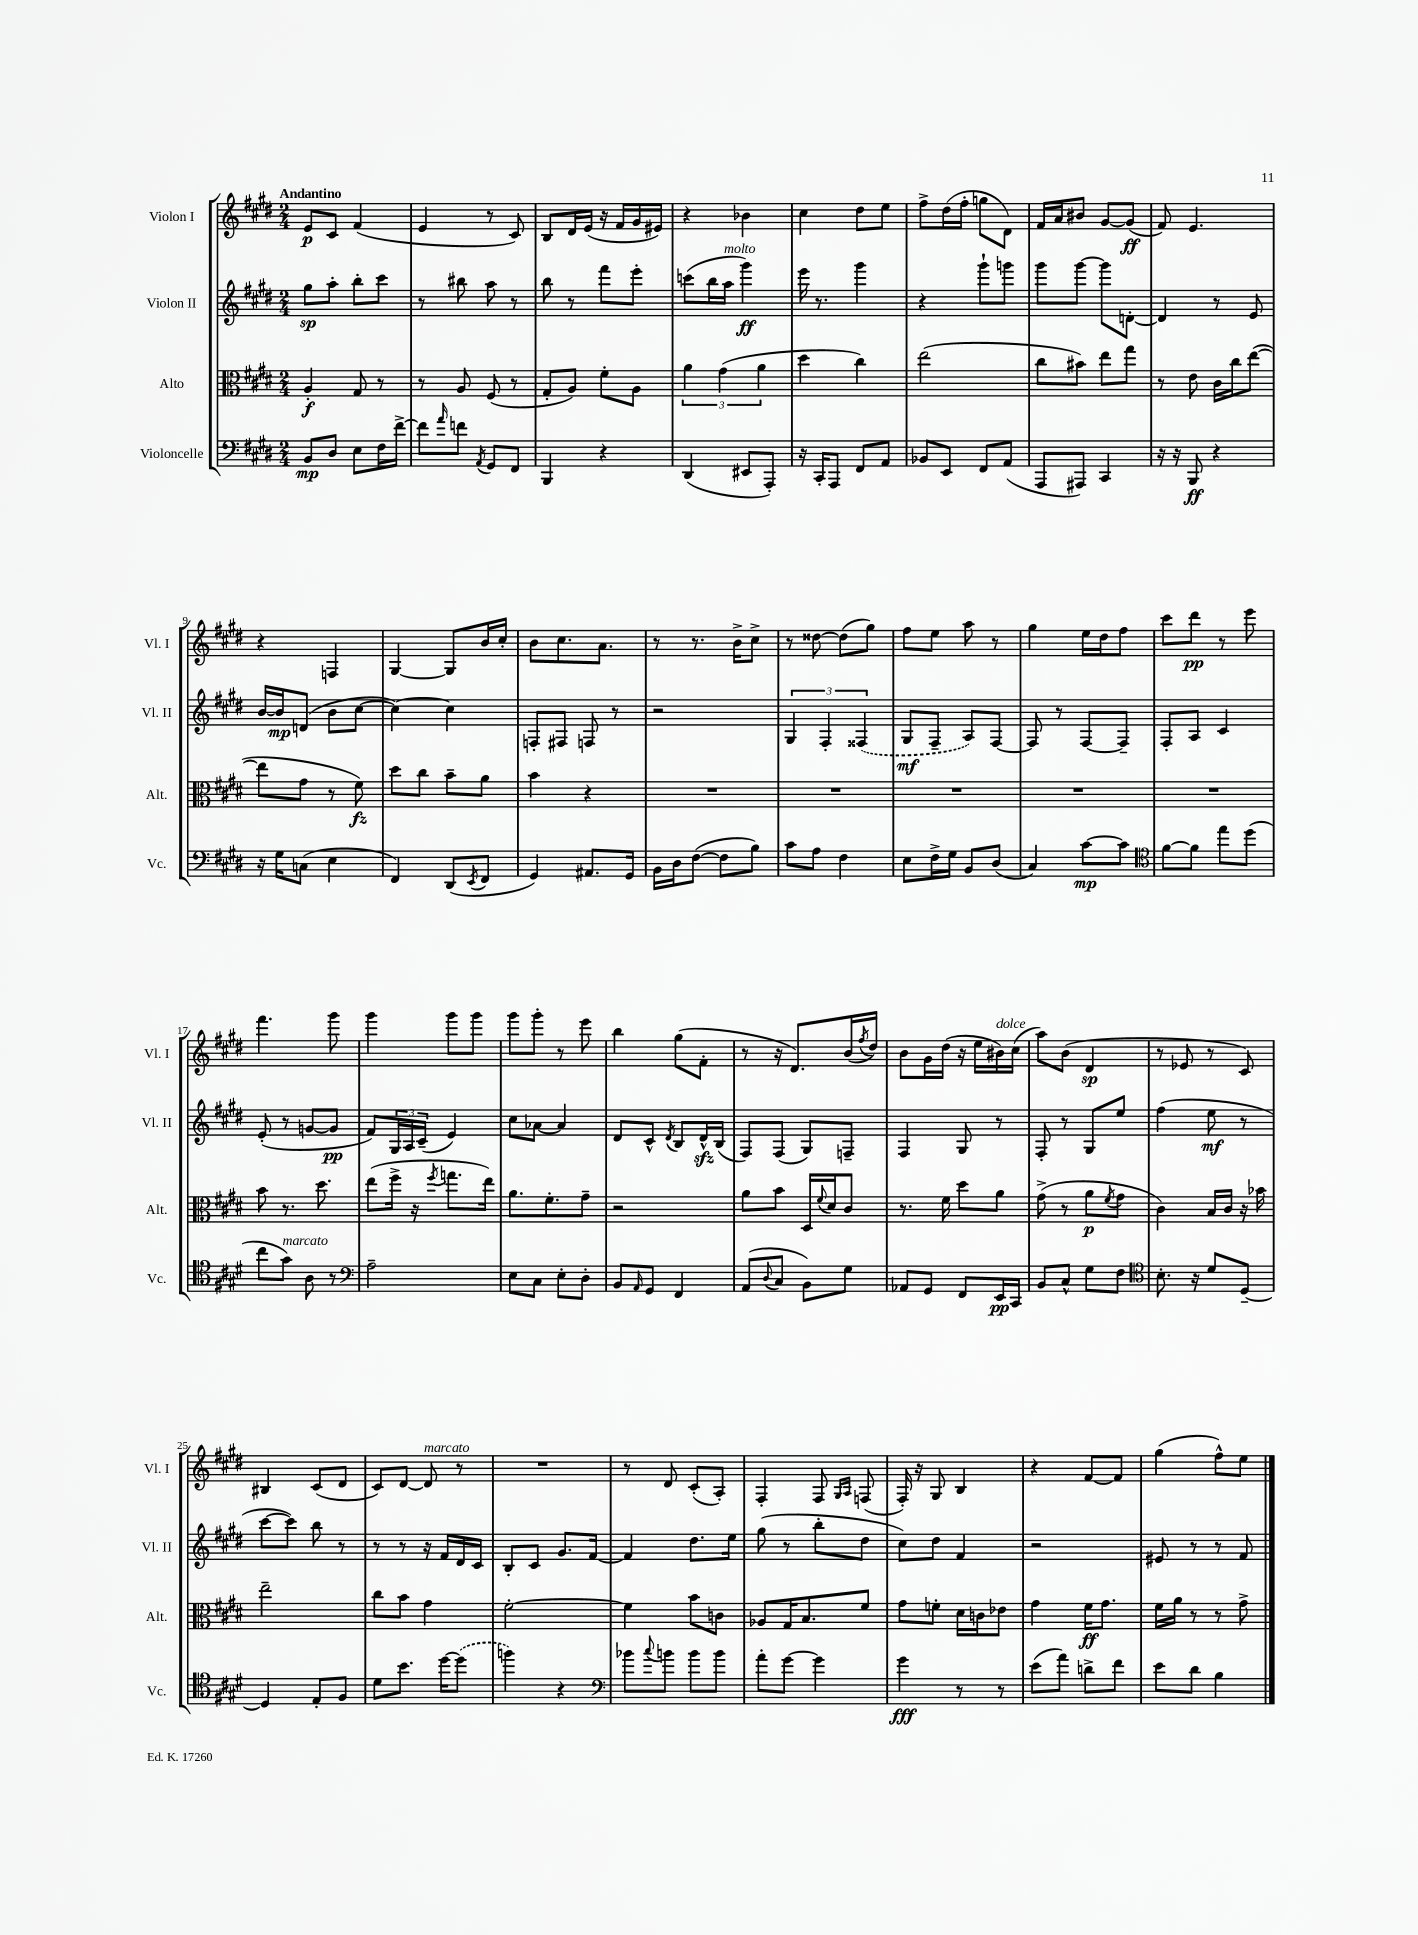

**kern	**dynam	**kern	**dynam	**kern	**dynam	**kern	**dynam
*part4	*part4	*part3	*part3	*part2	*part2	*part1	*part1
*staff4	*staff4	*staff3	*staff3	*staff2	*staff2	*staff1	*staff1
*I"Violoncelle	*	*I"Alto	*	*I"Violon II	*	*I"Violon I	*
*I'Vc.	*	*I'Alt.	*	*I'Vl. II	*	*I'Vl. I	*
*clefF4	*	*clefC3	*	*clefG2	*	*clefG2	*
*k[f#c#g#d#]	*	*k[f#c#g#d#]	*	*k[f#c#g#d#]	*	*k[f#c#g#d#]	*
*M2/4	*	*M2/4	*	*M2/4	*	*M2/4	*
=1	=1	=1	=1	=1	=1	=1	=1
!	!	!	!	!	!	!LO:TX:a:B:t=Andantino	!
8BB/L	mp	4A'/	f	8gg#\L	sp	8e/L	p
8D#/J	.	.	.	8aa'\J	.	8c#/J	.
8E\L	.	8G#/	.	8bb'\L	.	(4f#/	.
16F#\L	.	8r	.	8ccc#\J	.	.	.
[16f#^\JJ	.	.	.	.	.	.	.
=2	=2	=2	=2	=2	=2	=2	=2
8f#\L]	.	8r	.	8r	.	4e/	.
16qqa/	.	.	.	.	.	.	.
8fn\J	.	8A/	.	8bb#X\	.	.	.
8qAA/	.	.	.	.	.	.	.
8GG#/L	.	(8F#/	.	8aa\	.	8r	.
8FF#/J	.	8r	.	8r	.	8c#/)	.
=3	=3	=3	=3	=3	=3	=3	=3
4BBB/	.	8G#'/L	.	8bb\	.	8B/L	.
.	.	8A/J)	.	8r	.	16d#/L	.
.	.	.	.	.	.	(16e/JJ	.
4r	.	8f#'\L	.	8fff#\L	.	16r	.
.	.	.	.	.	.	16f#/LL	.
.	.	8A\J	.	8eee'\J	.	16g#/	.
.	.	.	.	.	.	16e#X/JJ)	.
=4	=4	=4	=4	=4	=4	=4	=4
(4DD#/	.	6a\	.	(8cccn\L	.	4r	.
.	.	.	.	16bb\L	.	.	.
.	.	(6g#\	.	.	.	.	.
!	!	!	!	!LO:TX:a:i:t=molto	!	!	!
.	.	.	.	16aa\JJ	.	.	.
8EE#X/L	.	.	.	4ggg#\)	ff	4b-X\	.
.	.	6a\	.	.	.	.	.
8AAA'/J)	.	.	.	.	.	.	.
=5	=5	=5	=5	=5	=5	=5	=5
16r	.	4dd#\	.	16eee\	.	4cc#\	.
16CC#'/KL	.	.	.	8.r	.	.	.
8AAA/J	.	.	.	.	.	.	.
8FF#/L	.	4cc#\)	.	4ggg#\	.	8dd#\L	.
8AA/J	.	.	.	.	.	8ee\J	.
=6	=6	=6	=6	=6	=6	=6	=6
8BB-X/L	.	(2ee\	.	4r	.	8ff#^\L	.
8EE/J	.	.	.	.	.	(16dd#\L	.
.	.	.	.	.	.	16ff#'\JJ	.
8FF#/L	.	.	.	8ggg#`\L	.	8ggn\L	.
(8AA/J	.	.	.	8gggn\J	.	8d#\J)	.
=7	=7	=7	=7	=7	=7	=7	=7
8AAA/L	.	8cc#\L	.	8ggg#\L	.	16f#/LL	.
.	.	.	.	.	.	16a/J	.
8AAA#X/J)	.	8b#X\J)	.	[8ggg#\J	.	8b#X/J	.
4CC#/	.	8ee\L	.	8ggg#\L]	.	[8g#/L	.
.	.	8gg#\J	.	[8dn'\J	.	(8g#/J]	ff
=8	=8	=8	=8	=8	=8	=8	=8
16r	.	8r	.	4d/]	.	8f#/)	.
16r	.	.	.	.	.	.	.
8BBB/	ff	8e\	.	.	.	4.e/	.
4r	.	16c#\LL	.	8r	.	.	.
.	.	16cc#\J	.	.	.	.	.
.	.	([8ee\J	.	8e/	.	.	.
!!LO:LB:g=z
=9	=9	=9	=9	=9	=9	=9	=9
16r	.	8ee\L]	.	[16b/LL	.	4r	.
16G#\KL	.	.	.	16b/J]	mp	.	.
(8Cn\J	.	8g#\J	.	(8dn/J	.	.	.
4E\	.	8r	.	8b\L	.	4Fn/	.
.	.	8f#\)	fz	[8cc#\J	.	.	.
=10	=10	=10	=10	=10	=10	=10	=10
4FF#/)	.	8dd#\L	.	4cc#\_)	.	[4G#/	.
.	.	8cc#\J	.	.	.	.	.
(8DD#/L	.	8b~\L	.	4cc#\]	.	8G#/L]	.
8qEE/	.	.	.	.	.	.	.
8FF#/J	.	8a\J	.	.	.	16b/L	.
.	.	.	.	.	.	16cc#'/JJ	.
=11	=11	=11	=11	=11	=11	=11	=11
4GG#/)	.	4b\	.	8Fn'/L	.	8b\L	.
.	.	.	.	8F#X/J	.	8.cc#\	.
8.AA#X/L	.	4r	.	8Fn/	.	.	.
.	.	.	.	.	.	8.a\J	.
.	.	.	.	8r	.	.	.
16GG#/Jk	.	.	.	.	.	.	.
=12	=12	=12	=12	=12	=12	=12	=12
16BB\LL	.	2r	.	2r	.	8r	.
16D#\J	.	.	.	.	.	.	.
([8F#\J	.	.	.	.	.	8.r	.
8F#\L]	.	.	.	.	.	.	.
.	.	.	.	.	.	16b^\KL	.
8B\J)	.	.	.	.	.	8cc#^\J	.
=13	=13	=13	=13	=13	=13	=13	=13
8c#\L	.	2r	.	6G#/	.	8r	.
8A\J	.	.	.	.	.	[8dd##X\	.
.	.	.	.	6F#'/	.	.	.
4F#\	.	.	.	.	.	(8dd##\L]	.
.	.	.	.	(6F##X/	.	.	.
.	.	.	.	.	.	8gg#\J)	.
=14	=14	=14	=14	=14	=14	=14	=14
8E\L	.	2r	.	8G#/L	mf	8ff#\L	.
16F#^\L	.	.	.	8F#~/J	.	8ee\J	.
16G#\JJ	.	.	.	.	.	.	.
8BB/L	.	.	.	8A/L)	.	8aa\	.
(8D#/J	.	.	.	[8F#/J	.	8r	.
=15	=15	=15	=15	=15	=15	=15	=15
4C#/)	.	2r	.	8F#/]	.	4gg#\	.
.	.	.	.	8r	.	.	.
[8c#\L	mp	.	.	[8F#/L	.	16ee\LL	.
.	.	.	.	.	.	16dd#\J	.
8c#\J]	.	.	.	8F#~/J]	.	8ff#\J	.
=16	=16	=16	=16	=16	=16	=16	=16
*clefC4	*	*	*	*	*	*	*
[8f#\L	.	2r	.	8F#'/L	.	8ccc#\L	.
8f#\J]	.	.	.	8A/J	.	8ddd#\J	pp
8ee\L	.	.	.	4c#/	.	8r	.
(8dd#\J	.	.	.	.	.	8eee\	.
!!LO:LB:g=z
=17	=17	=17	=17	=17	=17	=17	=17
8cc#\L	.	8b\	.	(8e'/	.	4.fff#\	.
!LO:TX:a:i:t=marcato	!	!	!	!	!	!	!
8g#\J)	.	8.r	.	8r	.	.	.
8A\	.	.	.	[8gn/L	.	.	.
.	.	8.dd#\	.	.	.	.	.
8r	.	.	.	8g/J]	pp	8ggg#\	.
=18	=18	=18	=18	=18	=18	=18	=18
*clefF4	*	*	*	*	*	*	*
2A~\	.	(8ee\L	.	8f#/L)	.	4ggg#\	.
.	.	16ff#^\Jk	.	24G#/L	.	.	.
.	.	.	.	24A/	.	.	.
.	.	16r	.	.	.	.	.
.	.	.	.	(24c#~/JJ	.	.	.
.	.	8qff#/	.	.	.	.	.
.	.	8.ggn\L	.	4e/)	.	8ggg#\L	.
.	.	.	.	.	.	8ggg#\J	.
.	.	16ee\Jk)	.	.	.	.	.
=19	=19	=19	=19	=19	=19	=19	=19
8E\L	.	8.a\L	.	8cc#\L	.	8ggg#\L	.
8C#\J	.	.	.	[8a-X\J	.	8ggg#'\J	.
.	.	8.f#'\	.	.	.	.	.
8E'\L	.	.	.	4a-/]	.	8r	.
8D#'\J	.	8g#~\J	.	.	.	8eee\	.
=20	=20	=20	=20	=20	=20	=20	=20
8BB/L	.	2r	.	8d#/L	.	4bb\	.
16qqAA/	.	.	.	.	.	.	.
8GG#/J	.	.	.	8c#^^/J	.	.	.
.	.	.	.	8qd#/	.	.	.
4FF#/	.	.	.	8B/L	.	(8gg#\L	.
.	.	.	.	16d#zz^^/L	.	8f#'\J	.
.	.	.	.	(16B/JJ	.	.	.
=21	=21	=21	=21	=21	=21	=21	=21
(8AA/L	.	8a\L	.	8F#/L)	.	8r	.
8qqD#/	.	.	.	.	.	.	.
8C#/J	.	8b\J	.	(8F#/J	.	16r	.
.	.	.	.	.	.	8.d#/L)	.
8BB\L)	.	16D#/LL	.	8G#/L)	.	.	.
.	.	8qqf#/	.	.	.	.	.
.	.	16d#/J	.	.	.	.	.
8G#\J	.	8c#/J	.	8Fn~/J	.	(16b/L	.
.	.	.	.	.	.	8qff#/	.
.	.	.	.	.	.	16dd#/JJ)	.
=22	=22	=22	=22	=22	=22	=22	=22
8AA-X/L	.	8.r	.	4F#/	.	8b\L	.
8GG#/J	.	.	.	.	.	16g#\L	.
.	.	16f#\	.	.	.	(16dd#\JJ	.
8FF#/L	.	8dd#\L	.	8G#/	.	16r	.
.	.	.	.	.	.	16ee\LL	.
!	!	!	!	!	!	!LO:TX:a:i:t=dolce	!
16EE/L	pp	8a\J	.	8r	.	16b#X\)	.
16CC#/JJ	.	.	.	.	.	(16cc#\JJ	.
=23	=23	=23	=23	=23	=23	=23	=23
8BB/L	.	(8g#^\	.	8F#'/	.	8aa\L)	.
8C#^^/J	.	8r	.	8r	.	(8b\J	.
8G#\L	.	8a\L	p	8G#/L	.	4d#/	sp
.	.	8qf#/	.	.	.	.	.
8F#\J	.	8g#\J	.	8ee/J	.	.	.
=24	=24	=24	=24	=24	=24	=24	=24
*clefC4	*	*	*	*	*	*	*
8.B'\	.	4c#\)	.	(4ff#\	.	8r	.
.	.	.	.	.	.	8e-X/	.
16r	.	.	.	.	.	.	.
8d#/L	.	16B/LL	.	8ee\	mf	8r	.
.	.	16c#/JJ	.	.	.	.	.
[8D#~/J	.	16r	.	8r	.	8c#/)	.
.	.	16b-X\	.	.	.	.	.
!!LO:LB:g=z
=25	=25	=25	=25	=25	=25	=25	=25
4D#/]	.	2ee~\	.	[8ccc#\L	.	4B#X/	.
.	.	.	.	8ccc#\J])	.	.	.
8E'/L	.	.	.	8bb\	.	(8c#/L	.
8F#/J	.	.	.	8r	.	8d#/J	.
=26	=26	=26	=26	=26	=26	=26	=26
8d#\L	.	8cc#\L	.	8r	.	8c#/L)	.
8.b\J	.	8b\J	.	8r	.	[8d#/J	.
!	!	!	!	!	!	!LO:TX:a:i:t=marcato	!
.	.	4g#\	.	16r	.	8d#/]	.
[16dd#\KL	.	.	.	16f#/LL	.	.	.
(8dd#\J]	.	.	.	16d#/	.	8r	.
.	.	.	.	16c#/JJ	.	.	.
=27	=27	=27	=27	=27	=27	=27	=27
4ffn\)	.	[2f#'\	.	8B'/L	.	2r	.
.	.	.	.	8c#/J	.	.	.
4r	.	.	.	8.g#/L	.	.	.
.	.	.	.	[16f#/Jk	.	.	.
=28	=28	=28	=28	=28	=28	=28	=28
*clefF4	*	*	*	*	*	*	*
8b-X\L	.	4f#\]	.	4f#/]	.	8r	.
8qqcc#/	.	.	.	.	.	.	.
8bn\J	.	.	.	.	.	8d#/	.
8b\L	.	8b\L	.	8.dd#\L	.	(8c#'/L	.
8b\J	.	8cn\J	.	.	.	8A'/J)	.
.	.	.	.	16ee\Jk	.	.	.
=29	=29	=29	=29	=29	=29	=29	=29
8a'\L	.	8A-X/L	.	(8gg#\	.	4F#'/	.
[8g#\J	.	16G#/K	.	8r	.	.	.
.	.	8.B/	.	.	.	.	.
4g#\]	.	.	.	8bb'\L	.	8F#/	.
.	.	.	.	.	.	16qqG#/LL	.
.	.	.	.	.	.	16qqA/JJ	.
.	.	8f#/J	.	8dd#\J	.	(8Fn/	.
=30	=30	=30	=30	=30	=30	=30	=30
4g#\	fff	8g#\L	.	8cc#\L)	.	16F#'/)	.
.	.	.	.	.	.	16r	.
.	.	8fn'\J	.	8dd#\J	.	8G#/	.
8r	.	16d#\LL	.	4f#/	.	4B/	.
.	.	16cn\J	.	.	.	.	.
8r	.	8e-X\J	.	.	.	.	.
=31	=31	=31	=31	=31	=31	=31	=31
(8e\L	.	4g#\	.	2r	.	4r	.
8a\J)	.	.	.	.	.	.	.
8dn^\L	.	16f#\KL	ff	.	.	[8f#/L	.
.	.	8.g#\J	.	.	.	.	.
8f#\J	.	.	.	.	.	8f#/J]	.
=32	=32	=32	=32	=32	=32	=32	=32
8e\L	.	16f#\LL	.	8e#X/	.	(4gg#\	.
.	.	16a\JJ	.	.	.	.	.
8d#\J	.	8r	.	8r	.	.	.
4B\	.	8r	.	8r	.	8ff#^^\L)	.
.	.	8g#^\	.	8f#/	.	8ee\J	.
==	==	==	==	==	==	==	==
*-	*-	*-	*-	*-	*-	*-	*-
